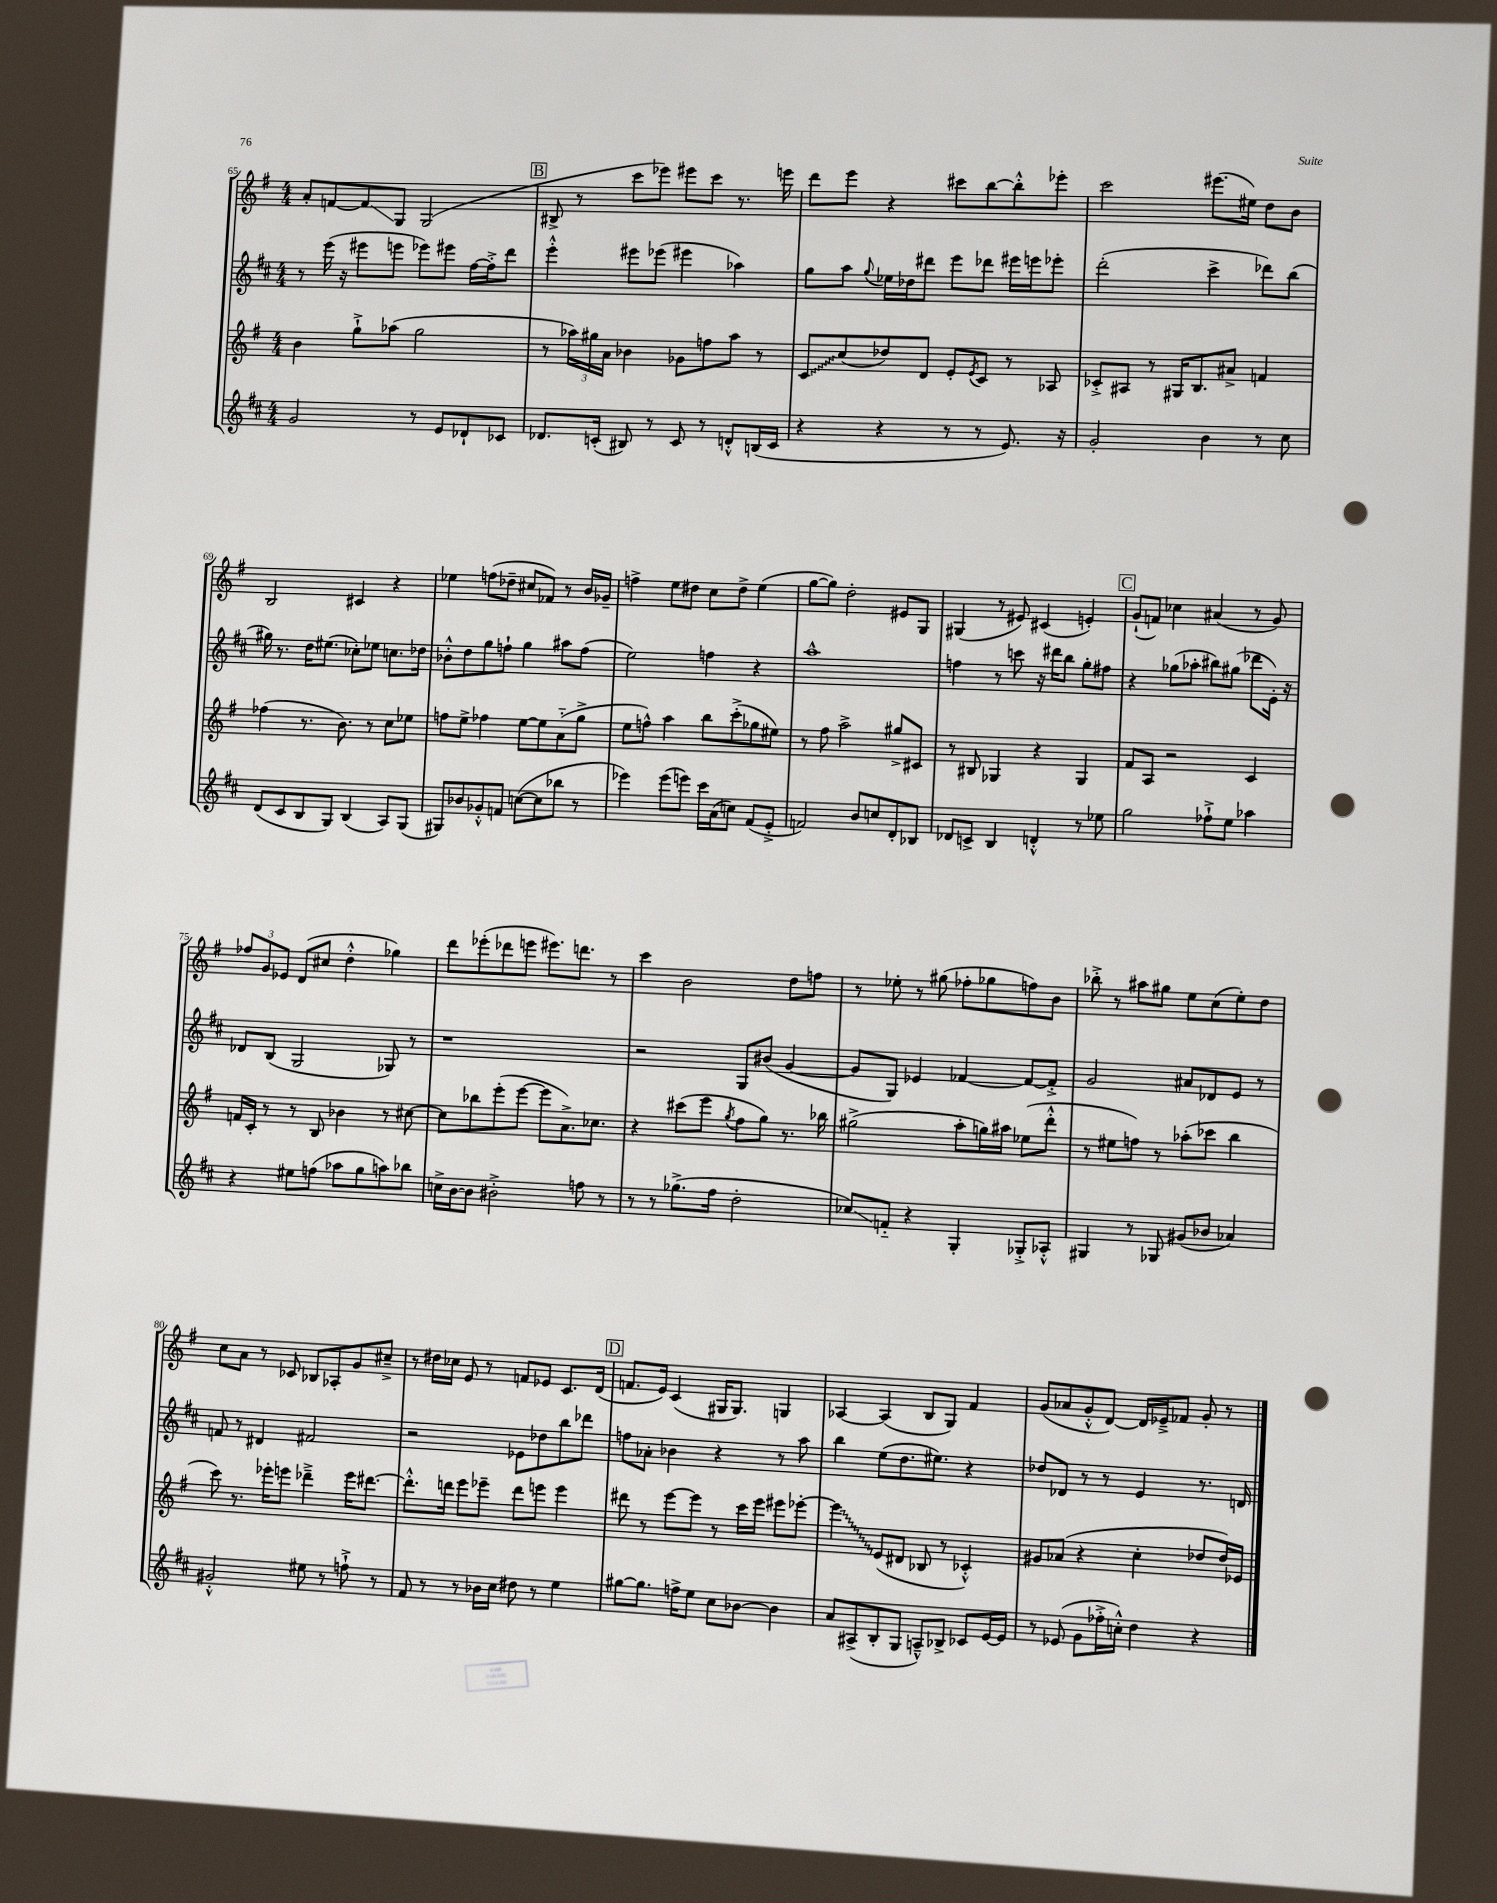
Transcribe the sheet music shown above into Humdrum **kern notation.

**kern	**kern	**kern	**kern
*staff4	*staff3	*staff2	*staff1
*clefG2	*clefG2	*clefG2	*clefG2
*k[f#c#]	*k[f#]	*k[f#c#]	*k[f#]
*M4/4	*M4/4	*M4/4	*M4/4
2g	4b	8r	8a'
.	.	(16eee	[8f
.	.	16r	.
.	8gg`^	8eee#	8f]
.	(8aa-	8eee	8G
8r	2gg	8eee-)	(2G
8e	.	8eee#	.
8d-`	.	[16ff#	.
.	.	16ff#'^]	.
8c-	.	8ddd	.
=	=	=	=
8.d-	8r	4eee'^^	8B#^
.	24aa-)	.	8r
.	24gg#	.	.
(16c'	.	.	.
.	24a	.	.
8B#)	4b-	8eee#	8ccc
8r	.	(8eee-	8eee-)
8c	8g-	4eee#	8eee#
8r	8ff	.	8ccc
8d'^^	8aa-	4aa-)	8.r
(16B	8r	.	.
16c	.	.	16eee
=	=	=	=
4r	8c	8gg	8ddd
.	(8cc	8aa	8eee
.	.	8qqgg	.
4r	8dd-)	16ee-	4r
.	.	16dd-	.
.	8d	8ddd#	.
8r	8e'	8eee	8ccc#
.	8qe	.	.
8r	8c	8ddd-	[8bb
8.e)	8r	16eee#	8bb'^^]
.	.	16eee	.
.	8A-	8eee-'	8eee-'
16r	.	.	.
=	=	=	=
2g'	8c-'^	(2ddd'	2ccc
.	8A#	.	.
.	8r	.	.
.	16G#	.	.
.	8.B	.	.
4b	.	4ccc#^	(8.eee#
.	8a#^	.	.
.	.	.	16ee#)
8r	4f	8ddd-)	8dd
8cc#	.	(8bb	8b
=	=	=	=
(8d	(4ff-	16gg#)	2B
.	.	8.r	.
8c#	.	.	.
8B	8.r	16dd	.
.	.	(8.ee#	.
8G)	.	.	.
.	8.b)	.	.
(4B	.	8cc-')	4c#
.	8r	8ee-	.
8A)	8cc	8.cc	4r
(8G	8ee-	.	.
.	.	16dd-	.
=	=	=	=
8G#)	8ff	8b-'^^	4ee-
8b-	8ee^	8dd	.
8g-'^^	4ff-	8gg	(8ff
8f	.	8ff`	8dd-~
([8cc	[8ee	4gg	8cc#
8cc]	8ee]	.	8f-)
8bb-	(8a'~	8aa#	8r
8r	8gg^	(8ff	16b
.	.	.	16g-~
=	=	=	=
4eee-)	8ee	2ee)	4ff^
.	8ff^^)	.	.
(8eee-	4aa	.	8ee
8eee)	.	.	8dd#
16ccc#	8bb	4ff	8cc
(16a	.	.	.
8cc)	(8ccc'^	.	8dd#^
(8f#	8gg-	4r	(4ee
8e'^	8ee#)	.	.
=	=	=	=
2f)	8r	1aa^^	[8gg
.	8ff#	.	8gg])
.	2aa^	.	2dd'
8b	.	.	.
8cc	.	.	.
8d'	8gg#^	.	8e#
8B-	8c#	.	8G
=	=	=	=
8d-	8r	4ff	(4G#
8c^	8B#	.	.
4B	4G-	8r	8r
.	.	8ccc	8e#)
4d'^^	4r	16r	(4c#
.	.	16ddd#	.
.	.	8bb	.
8r	4G-	8gg'	4e')
8ee-	.	8ff#	.
=	=	=	=
2gg	8f#	4r	(8g`
.	8A	.	8f)
.	2r	(8gg-	4cc-
.	.	8aa-'	.
8ff-`^	.	8bb#)	(4a#
8ee	.	(8gg#	.
4aa-	4c	8ddd-	8r
.	.	16e')	8g)
.	.	16r	.
=	=	=	=
4r	16f	8d-	12ff-
.	16c'	.	.
.	.	.	12g
.	8r	(8B	.
.	.	.	12e-
8ee#	8r	2G	(8d
(8ff	8B	.	8cc#
8aa-	4b-	.	4dd'^^
8gg	.	.	.
8aa)	8r	8G-)	4gg-)
8bb-	[8cc#	8r	.
=	=	=	=
16cc^	8cc#]	1r	8ddd
[16b	.	.	.
8b]	8bb-	.	(8eee-'
2b#'^	(8eee'	.	8ddd-
.	[8eee	.	8eee
.	8eee]	.	8.eee#)
.	8.a^)	.	.
.	.	.	8.ddd
8ff	.	.	.
.	8.cc-	.	.
8r	.	.	8r
=	=	=	=
8r	4r	2r	4ccc
8r	.	.	.
(8.gg-^	(8ccc#	.	2b
.	8eee	.	.
16ff#	.	.	.
.	8qgg	.	.
2dd'	8ff#	8G	.
.	8gg)	(8b#	.
.	8.r	[4g	8dd
.	.	.	8ff
.	16bb-	.	.
=	=	=	=
8cc-)	(2gg#^	8g]	8r
8f'~	.	8G)	8ee-'
4r	.	4e-	8r
.	.	.	(8gg#
4G'	8aa'	[4f-	8ff-'
.	16gg)	.	8gg-
.	16aa#	.	.
8G-'^	(8ee-	8f-_	8ff)
8A-'^^	8ddd'^^	8f-'^]	8b
=	=	=	=
4G#	8r	2g	8bb-'^
.	8ee#	.	8r
8r	8ff)	.	8aa#
8G-	8r	.	8gg#
(8g#	(8aa-'	8a#	8ee
8b-	8ccc-	8d-	(8cc
4a-)	4bb	8e	8ee')
.	.	8r	8dd
=	=	=	=
2g#'^^	8ccc)	8f	8cc
.	8.r	8r	8a
.	.	4d#	8r
.	16eee-'	.	.
.	8eee	.	8c-
8ee#	4ddd-~^	2f#	8B-
8r	.	.	8A-'
8ff`^	16eee	.	8g
.	[8.ddd#	.	.
8r	.	.	8cc#~^
=	=	=	=
8f#	8.ddd#'^^]	2r	8r
8r	.	.	16dd#
.	16ddd	.	16cc-
8r	8eee	.	8e
16b-	8eee-~	.	8r
16cc#	.	.	.
8dd#	8ddd	8e-	8f
8r	8eee	8dd-	8e-
4ee	4eee	8bb	8.c
.	.	8ddd-	.
.	.	.	(16d
=	=	=	=
[8gg#	8ddd#	8ff	8.f
8.gg#]	8r	8a-'	.
.	.	.	16e)
.	[8eee	4b-	(4c
16ff^	.	.	.
8ee	8eee]	.	.
8cc#	8r	4r	16G#
.	.	.	8.G#)
[8b-	16ccc	.	.
.	16eee	.	.
4b-]	8eee#	8r	4G
.	[8eee-'	8aa	.
=	=	=	=
8a	4eee-]	4bb	[4A-
(8A#^	.	.	.
8B'	(8e	(8ee	(4A-]
8G	8d#	8.dd	.
8A~^^)	8B-	.	8B
.	.	8.ee#)	.
8B-^	8r	.	8G)
8c-	4c-'^^)	4r	4f#
[16e	.	.	.
16e]	.	.	.
=	=	=	=
8r	8g#	8dd-	(8g
(8e-	(8a-	8d-	8a-
8g	4r	8r	8g'^^
16ff-'^	.	8r	[8d)
16cc'^^)	.	.	.
4dd	4cc'	4e	16d]
.	.	.	16e-~^
.	.	.	8f-
4r	8dd-	8.r	8g'
.	16dd-)	.	8r
.	16e-	16d	.
==	==	==	==
*-	*-	*-	*-
